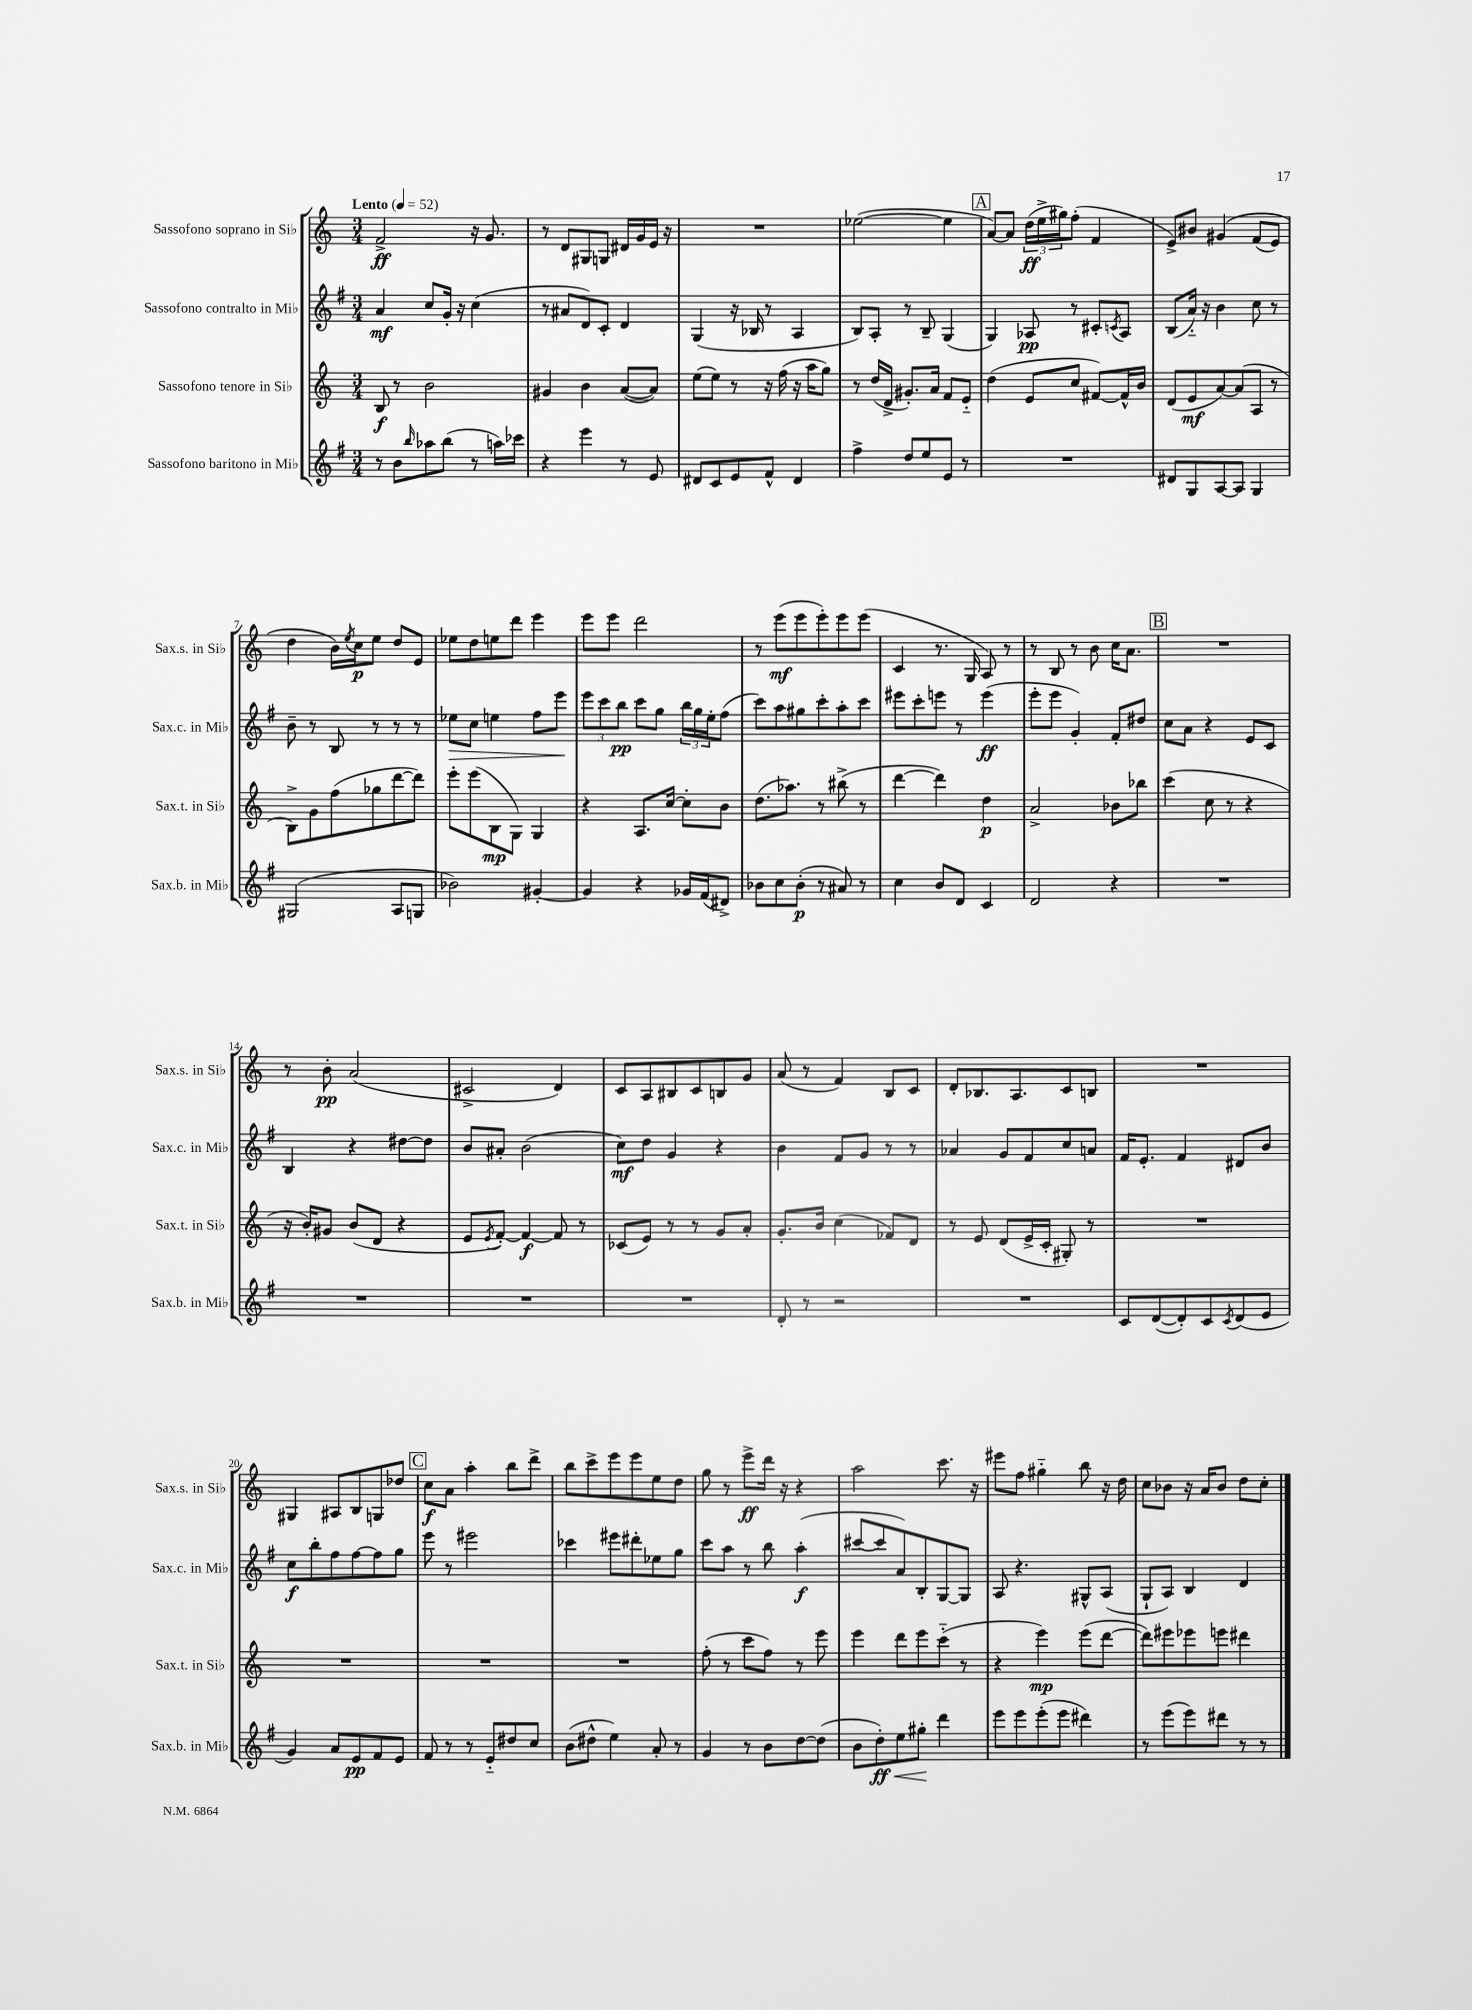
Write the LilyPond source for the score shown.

<<
\new StaffGroup <<
\new Staff = "s0" \with { instrumentName = "Sassofono soprano in Sib" shortInstrumentName = "Sax.s. in Sib" } {
    \clef treble \key c \major \numericTimeSignature \time 3/4 \tempo "Lento" 4 = 52
    f'2->\ff r16 g'8. |
    r8 d'8 gis8 g8 dis'16 g'16 e'16 r16 |
    R2. |
    ees''2~( ees''4 |
    \mark \markup { \box "A" } a'8~) a'8 \tuplet 3/2 { d''16\ff( e''16-> gis''16) } f''8-.( f'4 |
    e'8->) bis'8 gis'4\( f'8( e'8) |
    d''4 b'16\) \acciaccatura { e''8 } c''16\p e''8 d''8 e'8 |
    ees''8 d''8 e''8 d'''8 e'''4 |
    e'''8 e'''8 d'''2 |
    r8 e'''8\mf( e'''8 e'''8-.) e'''8 e'''8( |
    c'4 r8. g16 a8) r8 |
    r8 b8 r8 b'8 c''16 a'8. |
    \mark \markup { \box "B" } R2. |
    r8 b'8-.\pp a'2( |
    cis'2-> d'4) |
    c'8 a8 bis8 c'8 b8 g'8 |
    a'8( r8 f'4) b8 c'8 |
    d'8-. bes8. a8. c'8 b8 |
    R2. |
    gis4 ais8 b8 g8 des''8 |
    \mark \markup { \box "C" } c''8\f a'8 a''4-. b''8 d'''8-> |
    b''8 c'''8-> e'''8 e'''8 e''8 d''8 |
    g''8 r8 e'''8->\ff d'''16 r16 r4 |
    a''2 c'''8. r16 |
    eis'''8 f''8 gis''4-_ b''8 r16 d''16 |
    c''8 bes'8 r16 a'16 bes'8 d''8 c''8-. \bar "|." |
}
\new Staff = "s1" \with { instrumentName = "Sassofono contralto in Mib" shortInstrumentName = "Sax.c. in Mib" } {
    \clef treble \key g \major \numericTimeSignature \time 3/4
    a'4\mf c''8 g'16-. r16 c''4( |
    r8 ais'8 d'8) c'8-. d'4 |
    g4( r16 bes16 r8 a4 |
    b8) a8-. r8 b8-- g4( |
    \mark \markup { \box "A" } g4) aes8\pp r8 cis'8-. \acciaccatura { c'8 } aes8 |
    b8( a'16-_) r16 b'4 c''8 r8 |
    b'8-- r8 b8 r8 r8 r8 |
    ees''8\> c''8 e''4 fis''8 e'''8\! |
    \tuplet 3/2 { e'''8 c'''8 b''8\pp } c'''8 g''8 \tuplet 3/2 { b''16 g''16 e''16-. } fis''8( |
    c'''8) a''8 gis''8 c'''8-. a''8-. c'''8 |
    eis'''8 c'''8-. e'''8 r8 e'''4\ff( |
    e'''8-. e'''8 g'4-.) fis'8-. dis''8 |
    \mark \markup { \box "B" } c''8 a'8 r4 e'8 c'8 |
    b4 r4 dis''8~ dis''8 |
    b'8 ais'8-. b'2( |
    c''8\mf) d''8 g'4 r4 |
    b'4 fis'8 g'8 r8 r8 |
    aes'4 g'8 fis'8 c''8 a'8 |
    fis'16 e'8.-. fis'4 dis'8 b'8 |
    c''8\f b''8-. fis''8 fis''8~ fis''8 g''8 |
    \mark \markup { \box "C" } e'''8 r8 eis'''2 |
    ces'''4 eis'''8 dis'''8-. ees''8 g''8 |
    c'''8 a''8 r8 b''8 a''4-.\f( |
    cis'''8~ cis'''8 a'8) b8-. g8~ g8 |
    a8 r4. gis8-^ a8( |
    g8-! a8) b4 d'4 \bar "|." |
}
\new Staff = "s2" \with { instrumentName = "Sassofono tenore in Sib" shortInstrumentName = "Sax.t. in Sib" } {
    \clef treble \key c \major \numericTimeSignature \time 3/4
    b8\f r8 b'2 |
    gis'4 b'4 a'8~( a'8) |
    e''8( e''8) r8 r16 f''16( r16 a''16 g''8) |
    r8 d''16( d'16-> gis'8.-.) a'16 f'8 e'8-_ |
    \mark \markup { \box "A" } d''4( e'8 c''8 fis'8~) fis'16-^ b'16 |
    d'8( e'8\mf a'8~) a'8( a8 r8 |
    b8->) g'8 f''8( ges''8 d'''8~ d'''8) |
    e'''8-. e'''8( b8\mp g8) g4 |
    r4 a8. c''16~ c''8-. b'8 |
    d''8.( aes''8.) r8 bis''8->( r8 |
    d'''4~ d'''4) d''4\p |
    a'2-> bes'8 bes''8 |
    \mark \markup { \box "B" } c'''4( c''8 r8 r4 |
    r16 b'16-.) gis'8 b'8( d'8 r4 |
    e'8 \acciaccatura { e'8 } f'8~-.) f'4~\f f'8 r8 |
    ces'8( e'8) r8 r8 g'8 a'8-. |
    g'8.-. b'16 c''4( fes'8) d'8 |
    r8 e'8 d'8( e'16-> c'16-. gis8-.) r8 |
    R2. |
    R2. |
    \mark \markup { \box "C" } R2. |
    R2. |
    f''8-.( r8 c'''8 f''8) r8 e'''8 |
    e'''4 d'''8 e'''8 c'''8-_( r8 |
    r4 e'''4\mp) e'''8( d'''8~ |
    d'''8) eis'''8 ees'''8 e'''8 dis'''4 \bar "|." |
}
\new Staff = "s3" \with { instrumentName = "Sassofono baritono in Mib" shortInstrumentName = "Sax.b. in Mib" } {
    \clef treble \key g \major \numericTimeSignature \time 3/4
    r8 b'8 \grace { b''16 } aes''8 b''8( r8 a''16) ces'''16 |
    r4 e'''4 r8 e'8 |
    dis'8 c'8 e'8 fis'8-^ dis'4 |
    fis''4-> d''8 e''8 e'8 r8 |
    \mark \markup { \box "A" } R2. |
    dis'8 g8 a8~ a8 g4 |
    gis2( a8 g8 |
    bes'2) gis'4~-. |
    gis'4 r4 ges'16 fis'16( dis'8->) |
    bes'8 c''8 bes'8-.\p( r8 ais'8) r8 |
    c''4 b'8 d'8 c'4 |
    d'2 r4 |
    \mark \markup { \box "B" } R2. |
    R2. |
    R2. |
    R2. |
    d'8-. r8 r2 |
    R2. |
    c'8 d'8~( d'8-.) c'8 \acciaccatura { c'8 } d'8( e'8 |
    g'4) a'8 e'8\pp fis'8 e'8 |
    \mark \markup { \box "C" } fis'8 r8 r8 e'8-_ dis''8 c''8 |
    b'8( dis''8-^ e''4) a'8-. r8 |
    g'4 r8 b'8 d''8~ d''8( |
    b'8 d''8-.\ff\<) e''8 gis''8-.\! d'''4 |
    e'''8 e'''8 e'''8-.( e'''8 dis'''4) |
    r8 e'''8( e'''8) dis'''8 r8 r8 \bar "|." |
}
>>
>>
